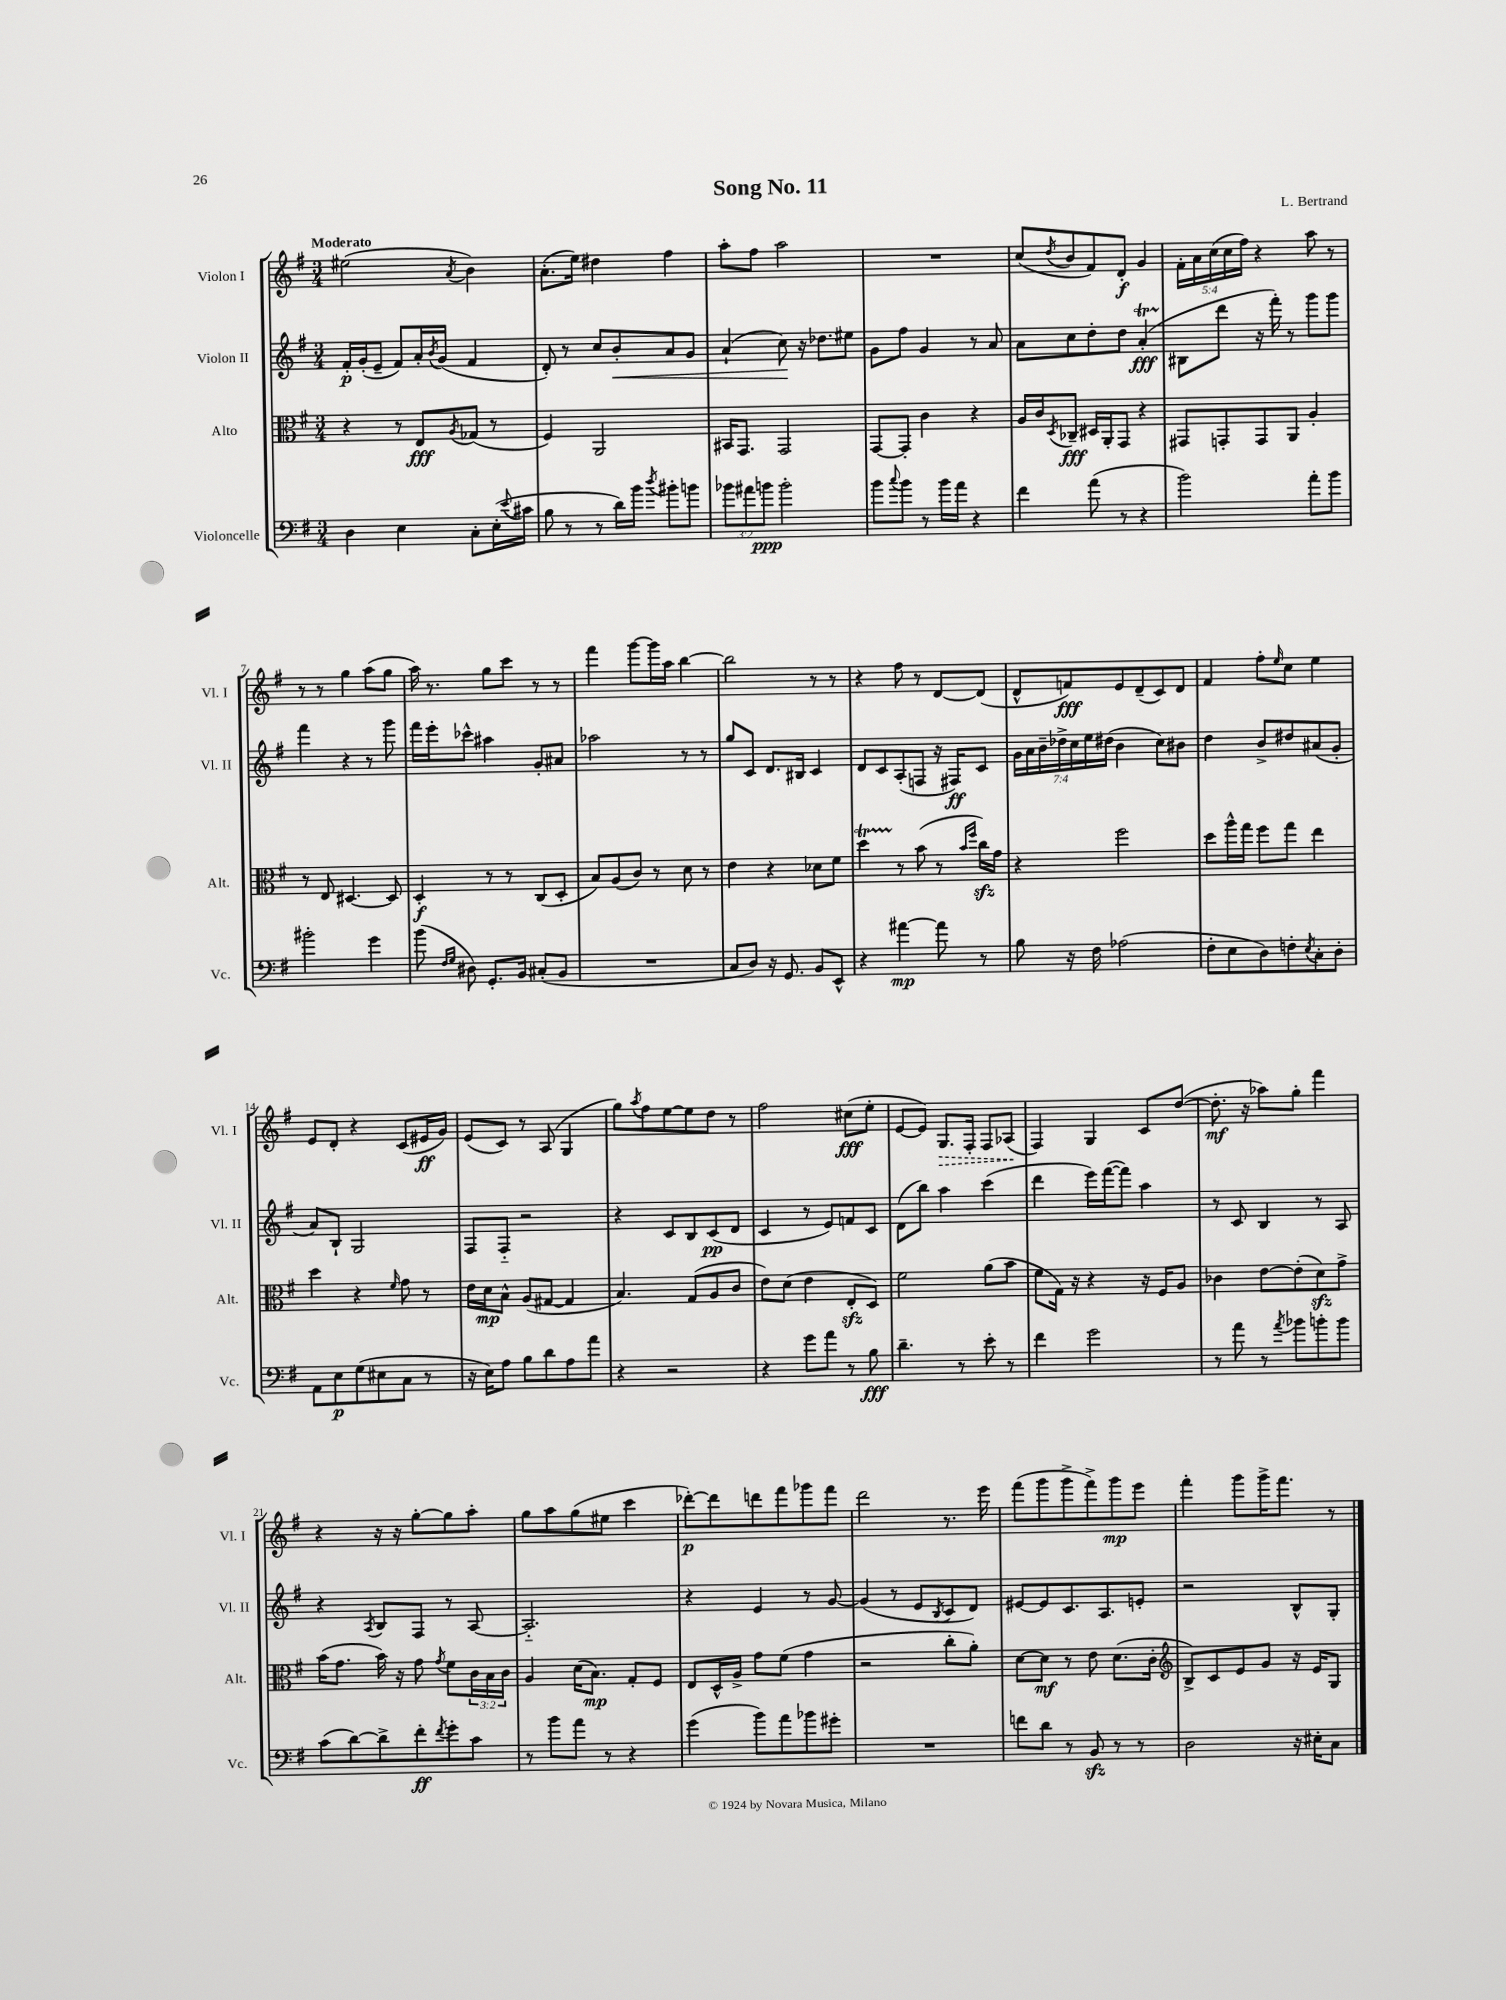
\header { title = "Song No. 11" composer = "L. Bertrand" }
<<
\new StaffGroup <<
\new Staff = "s0" \with { instrumentName = "Violon I" shortInstrumentName = "Vl. I" } {
    \clef treble \key g \major \numericTimeSignature \time 3/4 \override Staff.TupletNumber.text = #tuplet-number::calc-fraction-text \tempo "Moderato"
    eis''2( \acciaccatura { a'8 } b'4) |
    a'8.-.( e''16) dis''4 fis''4 |
    a''8-. fis''8 a''2 |
    R2. |
    c''8( \acciaccatura { d''8 } b'8 fis'8) d'8-.\f g'4 |
    \tuplet 5/4 { fis'16-. a'16 c''16( c''16 fis''16) } r4 a''8 r8 |
    r8 r8 g''4 a''8( g''8 |
    a''16) r8. g''8 c'''8 r8 r8 |
    fis'''4 g'''8~ g'''16 a''16 b''4~ |
    b''2 r8 r8 |
    r4 fis''8 r8 d'8~ d'8( |
    d'8-^ f'8\fff) e'8 d'8--( c'8) d'8 |
    fis'4 fis''8-. \grace { e''16 } c''8 e''4 |
    e'8 d'8-. r4 c'8( eis'16\ff g'16) |
    e'8( c'8) r8 a8( g4 |
    g''8) \acciaccatura { a''8 } fis''8 e''8~ e''8 d''8 r8 |
    fis''2 cis''8\fff( e''8-. |
    e'8~ e'8) \once \override Hairpin.style = #'dashed-line g8.\> fis16-. fis8 aes8\!( |
    fis4) g4 c'8 d''8~( |
    d''8.-.\mf r16 aes''8) g''8-. fis'''4 |
    r4 r16 r16 g''8~-. g''8 a''8-. |
    g''8 a''8 g''8( eis''8 c'''4 |
    des'''8~-.\p) des'''8 d'''8 fis'''8 ges'''8 fis'''8 |
    d'''2 r8. e'''16 |
    fis'''8( g'''8 g'''8-> fis'''8->) g'''8\mp e'''8 |
    fis'''4-. g'''8 g'''16-> fis'''8. r8 \bar "|." |
}
\new Staff = "s1" \with { instrumentName = "Violon II" shortInstrumentName = "Vl. II" } {
    \clef treble \key g \major \numericTimeSignature \time 3/4 \override Staff.TupletNumber.text = #tuplet-number::calc-fraction-text
    fis'16-.\p g'16-.( e'8-- fis'8) a'16-. \acciaccatura { b'8 } g'16( fis'4 |
    d'8-.) r8 c''8 b'8-.\< a'8 g'8 |
    a'4-!( c''8\!) r16 des''8. eis''8 |
    g'8 fis''8 g'4 r8 a'8 |
    a'8 c''8 d''8-. d''8 a'4-.\startTrillSpan\fff( |
    bis8\stopTrillSpan d'''8 r16 fis'''16-.) r8 g'''8 g'''8 |
    fis'''4 r4 r8 g'''8 |
    fis'''16 e'''16-. ces'''8-^ ais''4 g'8-. ais'8 |
    aes''2 r8 r8 |
    g''8 c'8 d'8. bis16 c'4 |
    d'8 c'8 a8-.( f8 r16 fis16\ff) c'8 |
    \tuplet 7/4 { g'16 a'16 b'16-- des''16-> c''16 e''16 dis''16( } b'4 c''8) bis'8 |
    d''4 b'8-> dis''8 ais'8( g'8-. |
    a'8) b8-! g2 |
    fis8 fis8-_ r2 |
    r4 c'8 b8 c'8\pp( d'8 |
    c'4 r8 e'8) f'8 c'8 |
    d'8( b''8) a''4 c'''4( |
    d'''4 e'''16) fis'''16~( fis'''8) a''4 |
    r8 c'8 b4 r8 a8 |
    r4 \acciaccatura { a8 } b8 fis8 r8 a8~ |
    a2.-_ |
    r4 e'4 r8 g'8~ |
    g'4( r8 e'8 \acciaccatura { b8 } c'8 d'8) |
    eis'8~ eis'8 c'8. a8. e'8-. |
    r2 b8-^ g8-. \bar "|." |
}
\new Staff = "s2" \with { instrumentName = "Alto" shortInstrumentName = "Alt." } {
    \clef alto \key g \major \numericTimeSignature \time 3/4 \override Staff.TupletNumber.text = #tuplet-number::calc-fraction-text
    r4 r8 e8\fff \acciaccatura { a8 } ges8( r8 |
    fis4) a,2 |
    bis,16 g,8. g,2 |
    g,8~ g,8-. c'4 r4 |
    a16 c'16 \acciaccatura { d8 } ces8--\fff dis16 a,16-. g,8 r4 |
    gis,8 g,8-. g,8 a,8 a4-. |
    r8 e8 dis4.~ dis8 |
    d4-.\f r8 r8 c8( d8-. |
    b8) a8( c'8) r8 d'8 r8 |
    e'4 r4 des'8 fis'8 |
    d''4\startTrillSpan r8\stopTrillSpan b'8( r8 \grace { b'16 fis''16 } c''16\sfz) g'16 |
    r4 fis''2 |
    d''8 a''16-^ g''16 fis''8 g''8 e''4 |
    d''4 r4 \grace { fis'16 } g'8 r8 |
    e'16 d'16\mp b8-^ a8( gis8~ gis4 |
    b4.) g8( a8 c'8 |
    e'8) d'8( e'4 e8-.\sfz d8) |
    fis'2 a'8( b'8 |
    fis'8 g16) r16 r4 r16 fis16 a8 |
    ces'4 e'8~ e'8-.( d'8\sfz) g'8-> |
    b'16( g'8. b'16) r16 g'8 \acciaccatura { g'8 } fis'8 \tuplet 3/2 { c'16 b16 c'16 } |
    a4 d'16( b8.\mp) g8-. fis8 |
    e8 d16-^ a16-> g'8 fis'8( g'4 |
    r2 c''8-. a'8-.) |
    d'8~ d'8\mf r8 e'8 d'8.( c'16-. |
    \clef treble b8->) c'8 e'8 g'8 r16 e'16 g8 \bar "|." |
}
\new Staff = "s3" \with { instrumentName = "Violoncelle" shortInstrumentName = "Vc." } {
    \clef bass \key g \major \numericTimeSignature \time 3/4 \override Staff.TupletNumber.text = #tuplet-number::calc-fraction-text
    d4 e4 c8-. e16-.( \appoggiatura { e'8 } cis'16 |
    b8 r8 r8 d'16) b'16 \acciaccatura { d''8 } bis'8-. b'8 |
    \tuplet 3/2 { bes'8 ais'8 b'8\ppp } b'2-. |
    b'8 \appoggiatura { c''8 } b'8 r8 b'16 a'16 r4 |
    fis'4 a'8( r8 r4 |
    b'2) a'8-. b'8 |
    bis'2-. g'4 |
    b'8( \grace { fis16 g16 } dis8) g,8.-. b,16 cis8-.( b,8 |
    R2. |
    c8 d8) r16 g,8. b,8 e,8-^ |
    r4 ais'4~\mp ais'8 r8 |
    b8 r16 fis16 aes2( |
    fis8-. e8 d8) f8-. \acciaccatura { e8 } c8-. d8-. |
    a,8 e8\p g8( eis8 c8 r8 |
    r16 e16) a8 b8 d'8 a8 a'8 |
    r4 r2 |
    r4 g'8 a'8 r8 b8\fff |
    d'4.-- r8 e'8-. r8 |
    fis'4 g'2 |
    r8 a'8 r8 \acciaccatura { a'8 } bes'8 b'8-. b'8 |
    c'8( d'8~) d'8-> fis'8-.\ff \acciaccatura { fis'8 } g'8-. c'8 |
    r8 b'8 a'8 r8 r4 |
    g'4( b'8) a'8 bes'8 gis'8-. |
    R2. |
    f'8 d'8 r8 b,8\sfz r8 r8 |
    d2 r16 eis16-. c8 \bar "|." |
}
>>
>>
